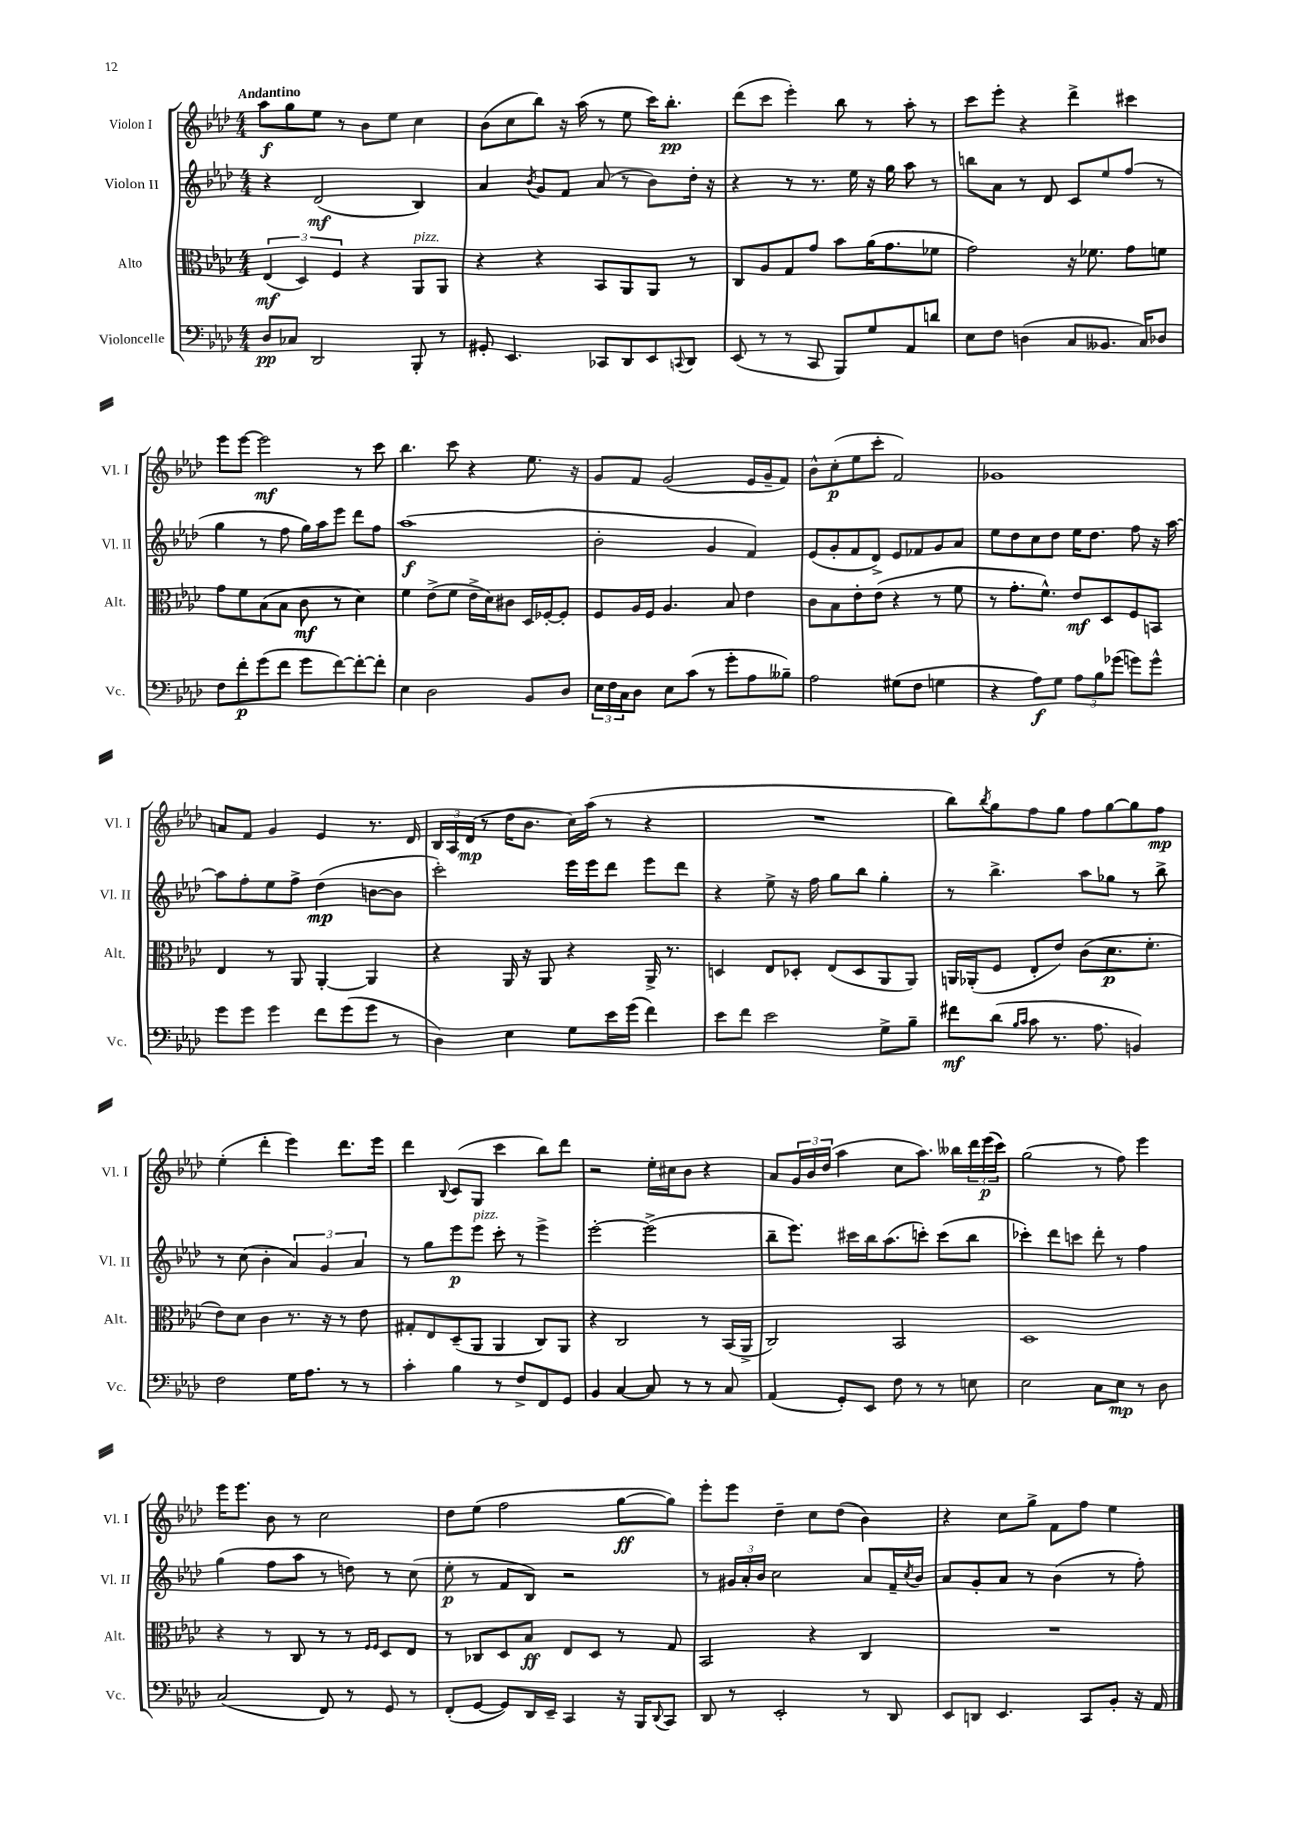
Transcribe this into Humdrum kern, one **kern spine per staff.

**kern	**dynam	**kern	**dynam	**kern	**dynam	**kern	**dynam
*part4	*part4	*part3	*part3	*part2	*part2	*part1	*part1
*staff4	*staff4	*staff3	*staff3	*staff2	*staff2	*staff1	*staff1
*I"Violoncelle	*	*I"Alto	*	*I"Violon II	*	*I"Violon I	*
*I'Vc.	*	*I'Alt.	*	*I'Vl. II	*	*I'Vl. I	*
*clefF4	*	*clefC3	*	*clefG2	*	*clefG2	*
*k[b-e-a-d-]	*	*k[b-e-a-d-]	*	*k[b-e-a-d-]	*	*k[b-e-a-d-]	*
*M4/4	*	*M4/4	*	*M4/4	*	*M4/4	*
=1	=1	=1	=1	=1	=1	=1	=1
!	!	!	!	!	!	!LO:TX:a:B:t=Andantino	!
8D-/L	pp	(6E-/	mf	4r	.	8aa-\L	f
8C-X/J	.	.	.	.	.	8gg\	.
.	.	6D-/)	.	.	.	.	.
2DD-/	.	.	.	(2d-/	mf	8ee-\J	.
.	.	6F/	.	.	.	.	.
.	.	.	.	.	.	8r	.
.	.	4r	.	.	.	8b-\L	.
.	.	.	.	.	.	8ee-\J	.
!	!	!LO:TX:a:i:t=pizz.	!	!	!	!	!
8BBB-'/	.	8AA-/L	.	4B-/)	.	4cc\	.
8r	.	8AA-/J	.	.	.	.	.
=2	=2	=2	=2	=2	=2	=2	=2
8GG#X'/	.	4r	.	4a-/	.	(8b-\L	.
4.EE-/	.	.	.	.	.	8cc\	.
.	.	.	.	8qb-/	.	.	.
.	.	4r	.	8g/L	.	8bb-\J)	.
.	.	.	.	8f/J	.	16r	.
.	.	.	.	.	.	(16aa-\	.
8CC-X/L	.	8BB-/L	.	(8a-/	.	8r	.
8DD-/	.	8AA-/	.	8r	.	8ee-\	.
8EE-/	.	8AA-/J	.	8b-\L)	.	16ccc\KL)	.
.	.	.	.	.	.	8.bb-'\J	pp
8qqCCn/	.	.	.	.	.	.	.
8DD-/J	.	8r	.	16dd-'\Jk	.	.	.
.	.	.	.	16r	.	.	.
=3	=3	=3	=3	=3	=3	=3	=3
(8EE-/	.	8C/L	.	4r	.	(8ddd-\L	.
8r	.	8A-/	.	.	.	8ccc\J	.
8r	.	8G/	.	8r	.	4eee-'\)	.
8CC/	.	8g/J	.	8.r	.	.	.
8BBB-/L)	.	8b-\L	.	.	.	8bb-\	.
.	.	.	.	16ee-\	.	.	.
8G/	.	(16a-\K	.	16r	.	8r	.
.	.	8.g\	.	16gg\	.	.	.
8AA-/	.	.	.	8aa-\	.	8aa-'\	.
8dn/J	.	8f-X\J	.	8r	.	8r	.
=4	=4	=4	=4	=4	=4	=4	=4
8E-\L	.	2g\)	.	8bbn\L	.	8ccc\L	.
8F\J	.	.	.	8a-\J	.	8eee-'\J	.
(4Dn\	.	.	.	8r	.	4r	.
.	.	.	.	8d-/	.	.	.
8C/L	.	16r	.	8c/L	.	4ddd-^\	.
.	.	8.f-X\	.	.	.	.	.
8.BB--X/J	.	.	.	8ee-/	.	.	.
.	.	8g\L	.	(8ff/J	.	4ccc#X\	.
16C/KL)	.	.	.	.	.	.	.
8D-X/J	.	8fn\J	.	8r	.	.	.
!!LO:LB:g=z
=5	=5	=5	=5	=5	=5	=5	=5
8F\L	.	8g\L	.	4gg\	.	8eee-\L	.
8f'\	p	8f\	.	.	.	[8eee-\J	.
(8g\	.	(8B-\	.	8r	.	2eee-\]	mf
8f\J	.	8B-\J	.	8ff\	.	.	.
8g\L	.	8c\	mf	16gg\LL)	.	.	.
.	.	.	.	16aa-\J	.	.	.
[8f\)	.	8r	.	8eee-\J	.	.	.
8f'\_	.	4d-\)	.	8ddd-\L	.	8r	.
8f'\J]	.	.	.	8ff\J	.	8ccc\	.
=6	=6	=6	=6	=6	=6	=6	=6
4E-\	.	4f\	.	(1aa-	f	4.bb-\	.
2D-\	.	(8e-^\L	.	.	.	.	.
.	.	8f\J	.	.	.	8ccc\	.
.	.	16e-^\LL	.	.	.	4r	.
.	.	16d-\J)	.	.	.	.	.
.	.	8c#X\J	.	.	.	.	.
8BB-/L	.	16D-/LL	.	.	.	8.ee-\	.
.	.	[16F-X'/J	.	.	.	.	.
8D-/J	.	8F-'/J]	.	.	.	.	.
.	.	.	.	.	.	16r	.
=7	=7	=7	=7	=7	=7	=7	=7
24E-\LL	.	8F/L	.	2b-'\	.	8g/L	.
24F\	.	.	.	.	.	.	.
24C\J	.	.	.	.	.	.	.
8D-\J	.	16A-/L	.	.	.	8f/J	.
.	.	16F/JJ	.	.	.	.	.
8E-\L	.	4.A-/	.	.	.	(2g/	.
(8c\J	.	.	.	.	.	.	.
8r	.	.	.	4g/	.	.	.
8g'\L	.	8B-/	.	.	.	.	.
8A-\	.	4e-\	.	4f/)	.	16e-/LL	.
.	.	.	.	.	.	16g~/J	.
8B--X~\J)	.	.	.	.	.	8f/J)	.
=8	=8	=8	=8	=8	=8	=8	=8
2A-\	.	8c\L	.	(8e-/L	.	8b-^^\L	.
.	.	8B-\	.	8g'/	.	(8cc'\	p
.	.	8e-'\	.	8f/	.	8ee-\	.
.	.	(8e-\J	.	8d-^/J)	.	8ccc'\J	.
(8G#X\L	.	4r	.	8e-/L	.	2f/)	.
8F\J	.	.	.	8f-X/	.	.	.
4Gn\	.	8r	.	8g/	.	.	.
.	.	8f\	.	8a-/J	.	.	.
=9	=9	=9	=9	=9	=9	=9	=9
4r	.	8r	.	8ee-\L	.	1g-X	.
.	.	8.g'\L	.	8dd-\	.	.	.
8A-\L)	f	.	.	8cc\	.	.	.
.	.	8.f^^\J)	.	.	.	.	.
8G\J	.	.	.	8dd-\J	.	.	.
12A-\L	.	8e-/L	mf	16ee-\KL	.	.	.
.	.	.	.	8.dd-\J	.	.	.
12B-\	.	.	.	.	.	.	.
.	.	8D-/	.	.	.	.	.
(12g-X\J	.	.	.	.	.	.	.
8gn\L)	.	8F/	.	8ff\	.	.	.
8g^^\J	.	8BBn/J	.	16r	.	.	.
.	.	.	.	[16aa-\	.	.	.
!!LO:LB:g=z
=10	=10	=10	=10	=10	=10	=10	=10
8g\L	.	4E-/	.	8aa-\L]	.	8an/L	.
8g\J	.	.	.	8ff'\	.	8f/J	.
4g\	.	8r	.	8ee-\	.	4g/	.
.	.	8AA-/	.	8ff^\J	.	.	.
8f\L	.	[4AA-'/	.	(4dd-\	mp	4e-/	.
(8g\	.	.	.	.	.	.	.
8g\J	.	4AA-/]	.	[8bn\L	.	8.r	.
8r	.	.	.	8b\J]	.	.	.
.	.	.	.	.	.	16d-/	.
=11	=11	=11	=11	=11	=11	=11	=11
4D-\)	.	4r	.	2ccc'\)	.	24B-/LL	.
.	.	.	.	.	.	24A-/	.
.	.	.	.	.	.	(24d-/JJ	mp
.	.	.	.	.	.	8r	.
4E-\	.	16AA-/	.	.	.	16dd-\KL	.
.	.	16r	.	.	.	8.b-\J	.
.	.	8AA-/	.	.	.	.	.
8G\L	.	4r	.	16eee-\LL	.	16cc\LL)	.
.	.	.	.	16eee-\J	.	(16aa-\JJ	.
16e-\L	.	.	.	8ddd-\J	.	8r	.
(16g\JJ	.	.	.	.	.	.	.
4f\)	.	16AA-^/	.	8eee-\L	.	4r	.
.	.	8.r	.	.	.	.	.
.	.	.	.	8ddd-\J	.	.	.
=12	=12	=12	=12	=12	=12	=12	=12
8e-\L	.	4Dn/	.	4r	.	1r	.
8f\J	.	.	.	.	.	.	.
2e-\	.	8E-/L	.	8ee-^\	.	.	.
.	.	8D-X'/J	.	16r	.	.	.
.	.	.	.	16ff\	.	.	.
.	.	(8E-/L	.	8gg\L	.	.	.
.	.	8D-/	.	8bb-\J	.	.	.
8G^\L	.	8AA-/	.	4gg'\	.	.	.
8B-~\J	.	8AA-/J)	.	.	.	.	.
=13	=13	=13	=13	=13	=13	=13	=13
8f#X\L	mf	16AAn/LL	.	8r	.	8bb-\L)	.
.	.	(16AA-X'/J	.	.	.	.	.
.	.	.	.	.	.	8qbb-/	.
(8d-\J	.	8F/J	.	4.bb-^\	.	8gg\	.
16qqB-/LL	.	.	.	.	.	.	.
16qqc/JJ	.	.	.	.	.	.	.
8c\	.	8E-'/L	.	.	.	8ff\	.
8.r	.	8e-/J)	.	.	.	8gg\J	.
.	.	(8c\L	.	8aa-\L	.	8ff\L	.
8.A-\	.	.	.	.	.	.	.
.	.	8.d-\	p	8gg-X\J	.	[8gg\	.
4BBn/)	.	.	.	8r	.	8gg\]	.
.	.	8.f'\J	.	.	.	.	.
.	.	.	.	8bb-^\	.	8ff\J	mp
!!LO:LB:g=z
=14	=14	=14	=14	=14	=14	=14	=14
2F\	.	8e-\L)	.	8r	.	(4ee-'\	.
.	.	8d-\J	.	(8cc\	.	.	.
.	.	4c\	.	4b-'\	.	4ddd-'\	.
16G\KL	.	8.r	.	6a-/)	.	4eee-\)	.
8.A-\J	.	.	.	.	.	.	.
.	.	.	.	6g/	.	.	.
.	.	16r	.	.	.	.	.
8r	.	8r	.	.	.	8.ddd-\L	.
.	.	.	.	6a-/	.	.	.
8r	.	8e-\	.	.	.	.	.
.	.	.	.	.	.	16eee-\Jk	.
=15	=15	=15	=15	=15	=15	=15	=15
4c'\	.	8G#X'/L	.	8r	.	4ddd-\	.
.	.	8E-/	.	8gg\L	.	.	.
.	.	.	.	.	.	8qqB-/	.
4B-\	.	(8D-~/	.	8eee-\	p	(8c/L	.
!	!	!	!	!LO:TX:a:i:t=pizz.	!	!	!
.	.	8AA-/J	.	8eee-\J	.	8G/J	.
8r	.	4AA-/	.	8ccc'\	.	4ccc\	.
8F^/L	.	.	.	8r	.	.	.
8FF/	.	8C/L)	.	4eee-^\	.	8bb-\L)	.
8GG/J	.	8AA-/J	.	.	.	8ddd-\J	.
=16	=16	=16	=16	=16	=16	=16	=16
4BB-/	.	4r	.	[2eee-'\	.	2r	.
[4C/	.	2C/	.	.	.	.	.
8C/]	.	.	.	(2eee-^\]	.	16ee-'\LL	.
.	.	.	.	.	.	16cc#X\J	.
8r	.	.	.	.	.	8b-\J	.
8r	.	8r	.	.	.	4r	.
8C/	.	(16BB-/LL	.	.	.	.	.
.	.	16AA-^/JJ	.	.	.	.	.
=17	=17	=17	=17	=17	=17	=17	=17
(4AA-/	.	2C/)	.	8bb-~\L	.	8a-/L	.
.	.	.	.	8.eee-\J)	.	24g/L	.
.	.	.	.	.	.	24b-/	.
.	.	.	.	.	.	(24dd-/JJ	.
8GG'/L)	.	.	.	.	.	4aa-\	.
.	.	.	.	16ccc#X\LL	.	.	.
8EE-/J	.	.	.	16bb-\J	.	.	.
.	.	.	.	(8.aa-\	.	.	.
8F\	.	2BB-/	.	.	.	8cc\L	.
8r	.	.	.	8cccn'\J)	.	8.aa-\J)	.
8r	.	.	.	(8ccc\L	.	.	.
.	.	.	.	.	.	16bb--X\LL	.
8En\	.	.	.	8bb-\J	.	24ddd-\	.
.	.	.	.	.	.	(24eee-\	p
.	.	.	.	.	.	24ccc\JJ)	.
=18	=18	=18	=18	=18	=18	=18	=18
2E-\	.	1D-	.	4ccc-X'\)	.	(2gg\	.
.	.	.	.	8ddd-\L	.	.	.
.	.	.	.	8cccn\J	.	.	.
8C\L	.	.	.	8ddd-'\	.	8r	.
8E-\J	mp	.	.	8r	.	8ff\)	.
8r	.	.	.	4ff\	.	4eee-\	.
8D-\	.	.	.	.	.	.	.
!!LO:LB:g=z
=19	=19	=19	=19	=19	=19	=19	=19
(2C/	.	4r	.	(4gg\	.	16eee-\KL	.
.	.	.	.	.	.	8.eee-\J	.
.	.	8r	.	8ff\L	.	8b-\	.
.	.	8C/	.	8aa-\J	.	8r	.
8FF/)	.	8r	.	8r	.	2cc\	.
8r	.	8r	.	8ddn\)	.	.	.
.	.	16qqF/LL	.	.	.	.	.
.	.	16qqF/JJ	.	.	.	.	.
8GG/	.	8D-/L	.	8r	.	.	.
8r	.	8E-/J	.	(8cc\	.	.	.
=20	=20	=20	=20	=20	=20	=20	=20
(8FF'/L	.	8r	.	8ee-'\	p	8dd-\L	.
[8GG/J	.	8C-X/L	.	8r	.	(8ee-\J	.
8GG/L])	.	8D-/	.	8f/L	.	2ff\	.
16DD-/L	.	8B-/J	ff	8B-/J)	.	.	.
16EE-~/JJ	.	.	.	.	.	.	.
4CC/	.	8E-/L	.	2r	.	.	.
.	.	8D-/J	.	.	.	.	.
16r	.	8r	.	.	.	[8gg\L	ff
16BBB-/KL	.	.	.	.	.	.	.
8qqDD-/	.	.	.	.	.	.	.
8CC/J	.	8G/	.	.	.	8gg\J])	.
=21	=21	=21	=21	=21	=21	=21	=21
8DD-/	.	2BB-/	.	8r	.	8eee-'\L	.
8r	.	.	.	24g#X/LL	.	8eee-\J	.
.	.	.	.	24a-'/	.	.	.
.	.	.	.	24b-/JJ	.	.	.
2EE-'/	.	.	.	2cc\	.	4dd-~\	.
.	.	4r	.	.	.	8cc\L	.
.	.	.	.	.	.	(8dd-\J	.
8r	.	4C/	.	8a-/L	.	4b-\)	.
8DD-/	.	.	.	16f~/L	.	.	.
.	.	.	.	8qcc/	.	.	.
.	.	.	.	16b-/JJ	.	.	.
=22	=22	=22	=22	=22	=22	=22	=22
8EE-/L	.	1r	.	8a-/L	.	4r	.
8DDn/J	.	.	.	8g'/	.	.	.
4.EE-/	.	.	.	8a-/J	.	8cc\L	.
.	.	.	.	8r	.	8gg^\J	.
.	.	.	.	(4b-\	.	8f\L	.
8CC/L	.	.	.	.	.	8ff\J	.
8BB-'/J	.	.	.	8r	.	4ee-\	.
16r	.	.	.	8ff'\)	.	.	.
16AA-/	.	.	.	.	.	.	.
==	==	==	==	==	==	==	==
*-	*-	*-	*-	*-	*-	*-	*-
